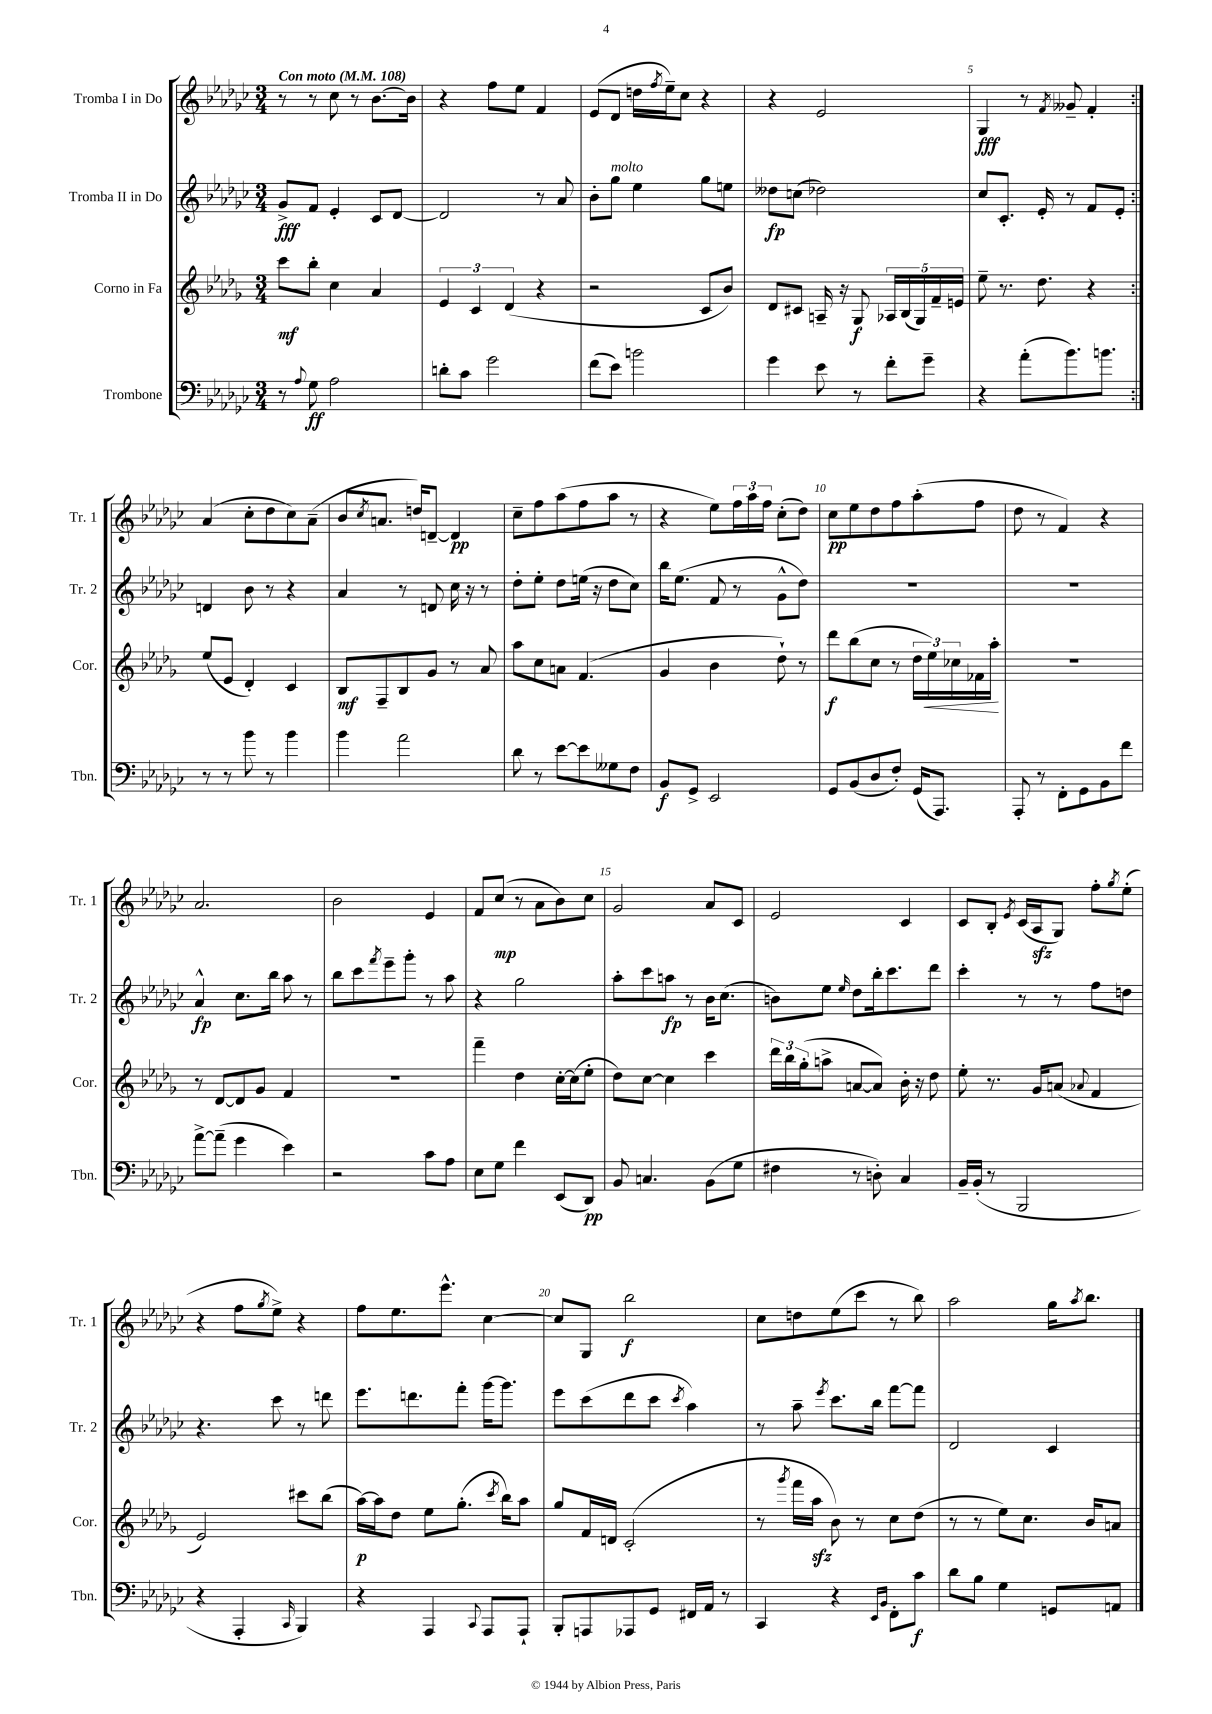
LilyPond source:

<<
\new StaffGroup <<
\new Staff = "s0" \with { instrumentName = "Tromba I in Do" shortInstrumentName = "Tr. 1" } {
    \clef treble \key ges \major \numericTimeSignature \time 3/4 \tempo "Con moto" 4 = 108
    \repeat volta 2 { r8 r8 ces''8 r8 bes'8.~ bes'16 |
    r4 f''8 ees''8 f'4 |
    ees'8( des'8 d''16 \acciaccatura { f''8 } ees''16--) ces''8 r4 |
    r4 ees'2 |
    ges4\fff r8 \acciaccatura { f'8 } geses'8-- f'4-. | }
    aes'4( ces''8-. des''8 ces''8) aes'8--( |
    bes'8 \acciaccatura { ces''8 } a'8. d''16) d'8~-- d'4\pp |
    ces''8-- f''8 aes''8( f''8 aes''8 r8 |
    r4 ees''8) \tuplet 3/2 { f''16 aes''16 f''16 } ces''8-.( des''8) |
    ces''8\pp ees''8 des''8 f''8 aes''8-.( f''8 |
    des''8 r8 f'4) r4 |
    aes'2. |
    bes'2 ees'4 |
    f'8 ces''8\mp( r8 aes'8 bes'8) ces''8 |
    ges'2 aes'8 ces'8 |
    ees'2 ces'4 |
    ces'8 bes8-. \acciaccatura { ees'8 } ces'16( aes16\sfz ges8) f''8-. \acciaccatura { ges''8 } ees''8-.( |
    r4 f''8 \acciaccatura { ges''8 } ees''8->) r4 |
    f''8 ees''8. ees'''8.-^ ces''4~ |
    ces''8 ges8 bes''2\f |
    ces''8 d''8 ees''8( ces'''8 r8 bes''8) |
    aes''2 ges''16 \acciaccatura { aes''8 } bes''8. \bar "|." |
}
\new Staff = "s1" \with { instrumentName = "Tromba II in Do" shortInstrumentName = "Tr. 2" } {
    \clef treble \key ges \major \numericTimeSignature \time 3/4
    \repeat volta 2 { ges'8->\fff f'8 ees'4-. ces'8 des'8~ |
    des'2 r8 aes'8 |
    bes'8-. ges''8^\markup { \italic "molto" } ees''4 ges''8 e''8 |
    deses''8\fp c''8( des''2) |
    ces''8 ces'8.-. ees'16-. r8 f'8 ees'8-. | }
    d'4 bes'8 r8 r4 |
    aes'4 r8 d'8 ces''16 r16 r8 |
    des''8-. ees''8-. des''8 e''16( r16 des''8 ces''8) |
    bes''16 ees''8.( f'8 r8 ges'8-^ des''8) |
    R2. |
    R2. |
    aes'4-^\fp ces''8. bes''16 aes''8 r8 |
    bes''8 ces'''8 \acciaccatura { f'''8 } ees'''8-- ges'''8-. r8 aes''8 |
    r4 ges''2 |
    aes''8-. ces'''8 a''8\fp r8 bes'16 ces''8.( |
    b'8) ees''8 \grace { ees''16 } des''8 bes''16-. ces'''8. des'''8 |
    ces'''4-. r8 r8 f''8 d''8 |
    r4. ces'''8 r8 d'''8 |
    ees'''8. d'''8. f'''8-. ges'''16~ ges'''8. |
    ees'''8 ces'''8( des'''8 ces'''8 \acciaccatura { ces'''8 } aes''4) |
    r8 aes''8-- \acciaccatura { ees'''8 } ces'''8. bes''16 f'''8~ f'''8 |
    des'2 ces'4 \bar "|." |
}
\new Staff = "s2" \with { instrumentName = "Corno in Fa" shortInstrumentName = "Cor." } {
    \clef treble \key des \major \numericTimeSignature \time 3/4
    \repeat volta 2 { c'''8\mf bes''8-. c''4 aes'4 |
    \tuplet 3/2 { ees'4 c'4 des'4( } r4 |
    r2 c'8 bes'8) |
    des'8 cis'8 a16-- r16 ges8\f \tuplet 5/4 { aes16 bes16( ges16) f'16-- e'16 } |
    ees''8-- r8. des''8. r4 | }
    ees''8( ees'8 des'4-.) c'4 |
    bes8\mf f8-- bes8 ges'8 r8 aes'8 |
    aes''8 c''8 a'8 f'4.( |
    ges'4 bes'4 des''8-!) r8 |
    des'''8\f bes''8( c''8 r8 \tuplet 3/2 { des''16 ees''16\<) ces''16 } fes'16 aes''16-.\! |
    r2. |
    r8 des'8~ des'8 ges'8 f'4 |
    R2. |
    f'''4-- des''4 c''16~-. c''16( ees''8-. |
    des''8) c''8~ c''4 c'''4 |
    \tuplet 3/2 { des'''16 bes''16 ges''16-.( } a''8-> a'8~ a'8) bes'16-. r16 des''8 |
    ees''8-. r8. ges'16 a'8( \appoggiatura { aes'8 } f'4 |
    ees'2) cis'''8 bes''8( |
    aes''16~\p) aes''16 des''8 ees''8 ges''8.-.( \acciaccatura { c'''8 } bes''16) aes''8 |
    ges''8 f'16 d'16 c'2-.( |
    r8 \acciaccatura { ges'''8 } f'''16 aes''16\sfz bes'8) r8 c''8 des''8( |
    r8 r8 ees''8) c''8. bes'16 a'8 \bar "|." |
}
\new Staff = "s3" \with { instrumentName = "Trombone" shortInstrumentName = "Tbn." } {
    \clef bass \key ges \major \numericTimeSignature \time 3/4
    \repeat volta 2 { r8 \appoggiatura { aes8 } ges8\ff aes2 |
    d'8-. ces'8 ges'2 |
    f'8( ees'8) b'2 |
    ges'4 ees'8 r8 f'8-. ges'8-- |
    r4 aes'8-.( bes'8.) b'8. | }
    r8 r8 bes'8 r8 bes'4 |
    bes'4 aes'2 |
    des'8 r8 ees'8~ ees'8 geses8 f8 |
    bes,8\f ges,8-> ees,2 |
    ges,8 bes,8( des8 f8-.) ges,16( aes,,8.) |
    aes,,8-. r8 f,8-. ges,8 bes,8 f'8 |
    aes'8~-> aes'8--( ges'4 ees'4) |
    r2 ces'8 aes8 |
    ees8 ges8 f'4 ees,8( des,8\pp) |
    bes,8 c4. bes,8( ges8 |
    fis4 r8 d8-.) ces4 |
    bes,16-- bes,16-.( r8 bes,,2 |
    r4 aes,,4-. \grace { ces,16 } bes,,4) |
    r4 aes,,4 \appoggiatura { ces,8 } aes,,8 aes,,8-! |
    bes,,8-. a,,8 aes,,8 ges,8 fis,16 aes,16 r8 |
    ces,4 r4 \grace { ees,16 bes,16 } f,8-. ces'8\f |
    des'8 bes8 ges4 g,8 a,8 \bar "|." |
}
>>
>>
\layout { \context { \Score \override BarNumber.break-visibility = ##(#f #t #t) barNumberVisibility = #(every-nth-bar-number-visible 5) } }
